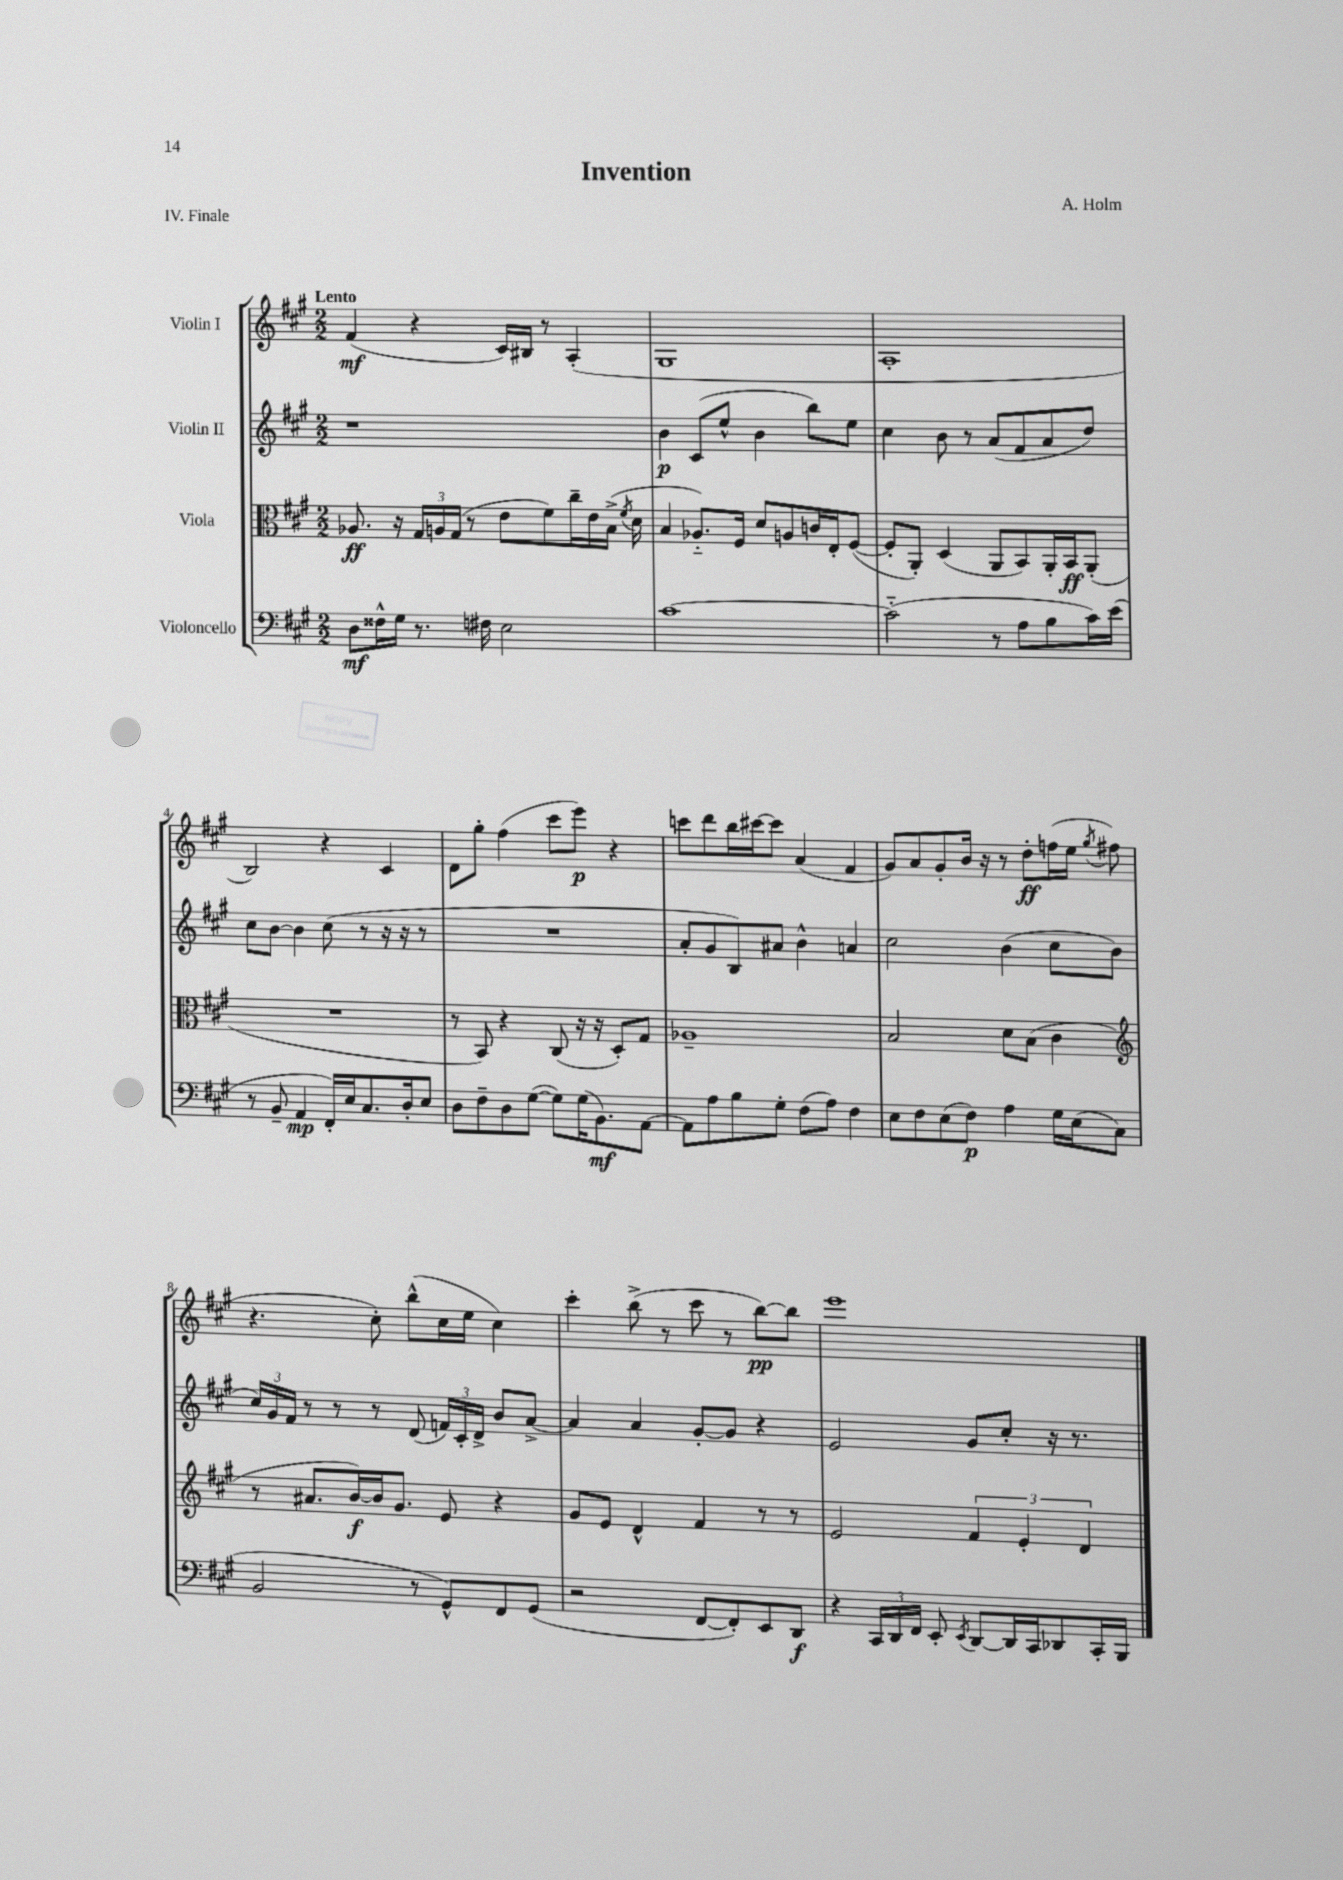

**kern	**dynam	**kern	**dynam	**kern	**dynam	**kern	**dynam
*part4	*part4	*part3	*part3	*part2	*part2	*part1	*part1
*staff4	*staff4	*staff3	*staff3	*staff2	*staff2	*staff1	*staff1
*I"Violoncello	*	*I"Viola	*	*I"Violin II	*	*I"Violin I	*
*clefF4	*	*clefC3	*	*clefG2	*	*clefG2	*
*k[f#c#g#]	*	*k[f#c#g#]	*	*k[f#c#g#]	*	*k[f#c#g#]	*
*M2/2	*	*M2/2	*	*M2/2	*	*M2/2	*
=1	=1	=1	=1	=1	=1	=1	=1
!	!	!	!	!	!	!LO:TX:a:B:t=Lento	!
8D\L	mf	8.A-X/	ff	1r	.	(4f#/	mf
16F##X^^\L	.	.	.	.	.	.	.
16G#\JJ	.	16r	.	.	.	.	.
8.r	.	24G#/LL	.	.	.	4r	.
.	.	24An/	.	.	.	.	.
.	.	(24G#/JJ	.	.	.	.	.
.	.	8r	.	.	.	.	.
16F#X\	.	.	.	.	.	.	.
2E\	.	8e\L	.	.	.	16c#/LL)	.
.	.	.	.	.	.	16B#X/JJ	.
.	.	8f#\)	.	.	.	8r	.
.	.	16cc#~\L	.	.	.	(4A'/	.
.	.	16e\	.	.	.	.	.
.	.	(16B^\JJ	.	.	.	.	.
.	.	8qf#/	.	.	.	.	.
.	.	16d\	.	.	.	.	.
=2	=2	=2	=2	=2	=2	=2	=2
[1c#	.	4B/	.	4b\	p	1G#	.
.	.	8.A-X/L)	.	(8c#/L	.	.	.
.	.	.	.	8ee^^/J	.	.	.
.	.	16F#/Jk	.	.	.	.	.
.	.	8d/L	.	4b\	.	.	.
.	.	8An/	.	.	.	.	.
.	.	16cn/L	.	8bb\L)	.	.	.
.	.	16E'/J	.	.	.	.	.
.	.	([8F#/J	.	8ee\J	.	.	.
=3	=3	=3	=3	=3	=3	=3	=3
(2c#\]	.	8F#'/L]	.	4cc#\	.	1A'	.
.	.	8AA'/J)	.	.	.	.	.
.	.	(4D/	.	8b\	.	.	.
.	.	.	.	8r	.	.	.
8r	.	8AA/L	.	(8a/L	.	.	.
8A\L	.	8BB/)	.	8f#/	.	.	.
8B\	.	16AA'/L	.	8a/	.	.	.
.	.	16BB/J	ff	.	.	.	.
16c#\L)	.	(8AA'/J	.	8dd/J)	.	.	.
(16e\JJ	.	.	.	.	.	.	.
!!LO:LB:g=z
=4	=4	=4	=4	=4	=4	=4	=4
8r	.	1r	.	8cc#\L	.	2B/)	.
8BB~/	.	.	.	[8b\J	.	.	.
4AA/	mp	.	.	4b\]	.	.	.
16FF#'/LL)	.	.	.	(8cc#\	.	4r	.
16E/J	.	.	.	.	.	.	.
8.C#/	.	.	.	8r	.	.	.
.	.	.	.	16r	.	4c#/	.
16D'/k	.	.	.	16r	.	.	.
8E/J	.	.	.	8r	.	.	.
=5	=5	=5	=5	=5	=5	=5	=5
8D\L	.	8r	.	1r	.	8d\L	.
8F#~\	.	8BB/)	.	.	.	8gg#'\J	.
8D\	.	4r	.	.	.	(4ff#\	.
([8G#\J	.	.	.	.	.	.	.
8G#\L])	.	(8C#/	.	.	.	8ccc#\L	.
(16G#\K	.	16r	.	.	.	8eee\J)	p
8.BB\)	mf	16r	.	.	.	.	.
.	.	8D'/L)	.	.	.	4r	.
[8AA\J	.	8G#/J	.	.	.	.	.
=6	=6	=6	=6	=6	=6	=6	=6
8AA\L]	.	1A-X~	.	8a'/L	.	8cccn\L	.
8A\	.	.	.	8g#/	.	8ddd\	.
8B\	.	.	.	8B/)	.	16bb\L	.
.	.	.	.	.	.	[16ccc#X\J	.
8G#'\J	.	.	.	8a#X/J	.	8ccc#\J]	.
(8F#\L	.	.	.	4b^^\	.	(4a/	.
8A\J)	.	.	.	.	.	.	.
4F#\	.	.	.	4an/	.	4f#/	.
=7	=7	=7	=7	=7	=7	=7	=7
8E\L	.	2B/	.	2cc#\	.	8g#/L)	.
8F#\	.	.	.	.	.	8a/	.
(8E\	.	.	.	.	.	8g#'/	.
8F#\J)	p	.	.	.	.	16b/Jk	.
.	.	.	.	.	.	16r	.
4A\	.	8d\L	.	(4b\	.	8r	.
.	.	(8B\J	.	.	.	8dd'\L	ff
16G#\LL	.	4c#\	.	8cc#\L	.	(16ffn\L	.
(16E\J	.	.	.	.	.	16ee\JJ	.
.	.	.	.	.	.	8qgg#/	.
8C#\J	.	.	.	8b\J	.	8ff#X\	.
!!LO:LB:g=z
=8	=8	=8	=8	=8	=8	=8	=8
*	*	*clefG2	*	*	*	*	*
2BB/	.	8r	.	24cc#/LL)	.	4.r	.
.	.	.	.	24g#/	.	.	.
.	.	.	.	24f#/JJ	.	.	.
.	.	8.a#X/L	.	8r	.	.	.
.	.	.	.	8r	.	.	.
.	.	[16b/L)	f	.	.	.	.
.	.	16b/J]	.	8r	.	8cc#'\)	.
.	.	8.g#/J	.	.	.	.	.
8r	.	.	.	(8d/	.	(8bb^^\L	.
8GG#^^/L)	.	8e/	.	24fn/LL)	.	16cc#\L	.
.	.	.	.	24c#'/	.	.	.
.	.	.	.	.	.	16ee\JJ	.
.	.	.	.	24d^/JJ	.	.	.
8FF#/	.	4r	.	8b/L	.	4cc#\)	.
(8GG#/J	.	.	.	[8a^/J	.	.	.
=9	=9	=9	=9	=9	=9	=9	=9
2r	.	8g#/L	.	4a/]	.	4ccc#'\	.
.	.	8e/J	.	.	.	.	.
.	.	4d^^/	.	4a/	.	(8bb^\	.
.	.	.	.	.	.	8r	.
[8FF#/L	.	4f#/	.	[8g#'/L	.	8ccc#\	.
8FF#'/])	.	.	.	8g#/J]	.	8r	.
8EE/	.	8r	.	4r	.	[8bb\L)	pp
8DD/J	f	8r	.	.	.	8bb\J]	.
=10	=10	=10	=10	=10	=10	=10	=10
4r	.	2e/	.	2e/	.	1eee	.
24CC#/LL	.	.	.	.	.	.	.
24DD/	.	.	.	.	.	.	.
24FF#/JJ	.	.	.	.	.	.	.
8EE'/	.	.	.	.	.	.	.
8qEE/	.	.	.	.	.	.	.
[8DD/L	.	6f#/	.	8g#/L	.	.	.
16DD/L]	.	.	.	8cc#'/J	.	.	.
.	.	6e'/	.	.	.	.	.
16CC#/J	.	.	.	.	.	.	.
8DD-X/	.	.	.	16r	.	.	.
.	.	.	.	8.r	.	.	.
.	.	6d/	.	.	.	.	.
16CC#'/L	.	.	.	.	.	.	.
16BBB/JJ	.	.	.	.	.	.	.
==	==	==	==	==	==	==	==
*-	*-	*-	*-	*-	*-	*-	*-
